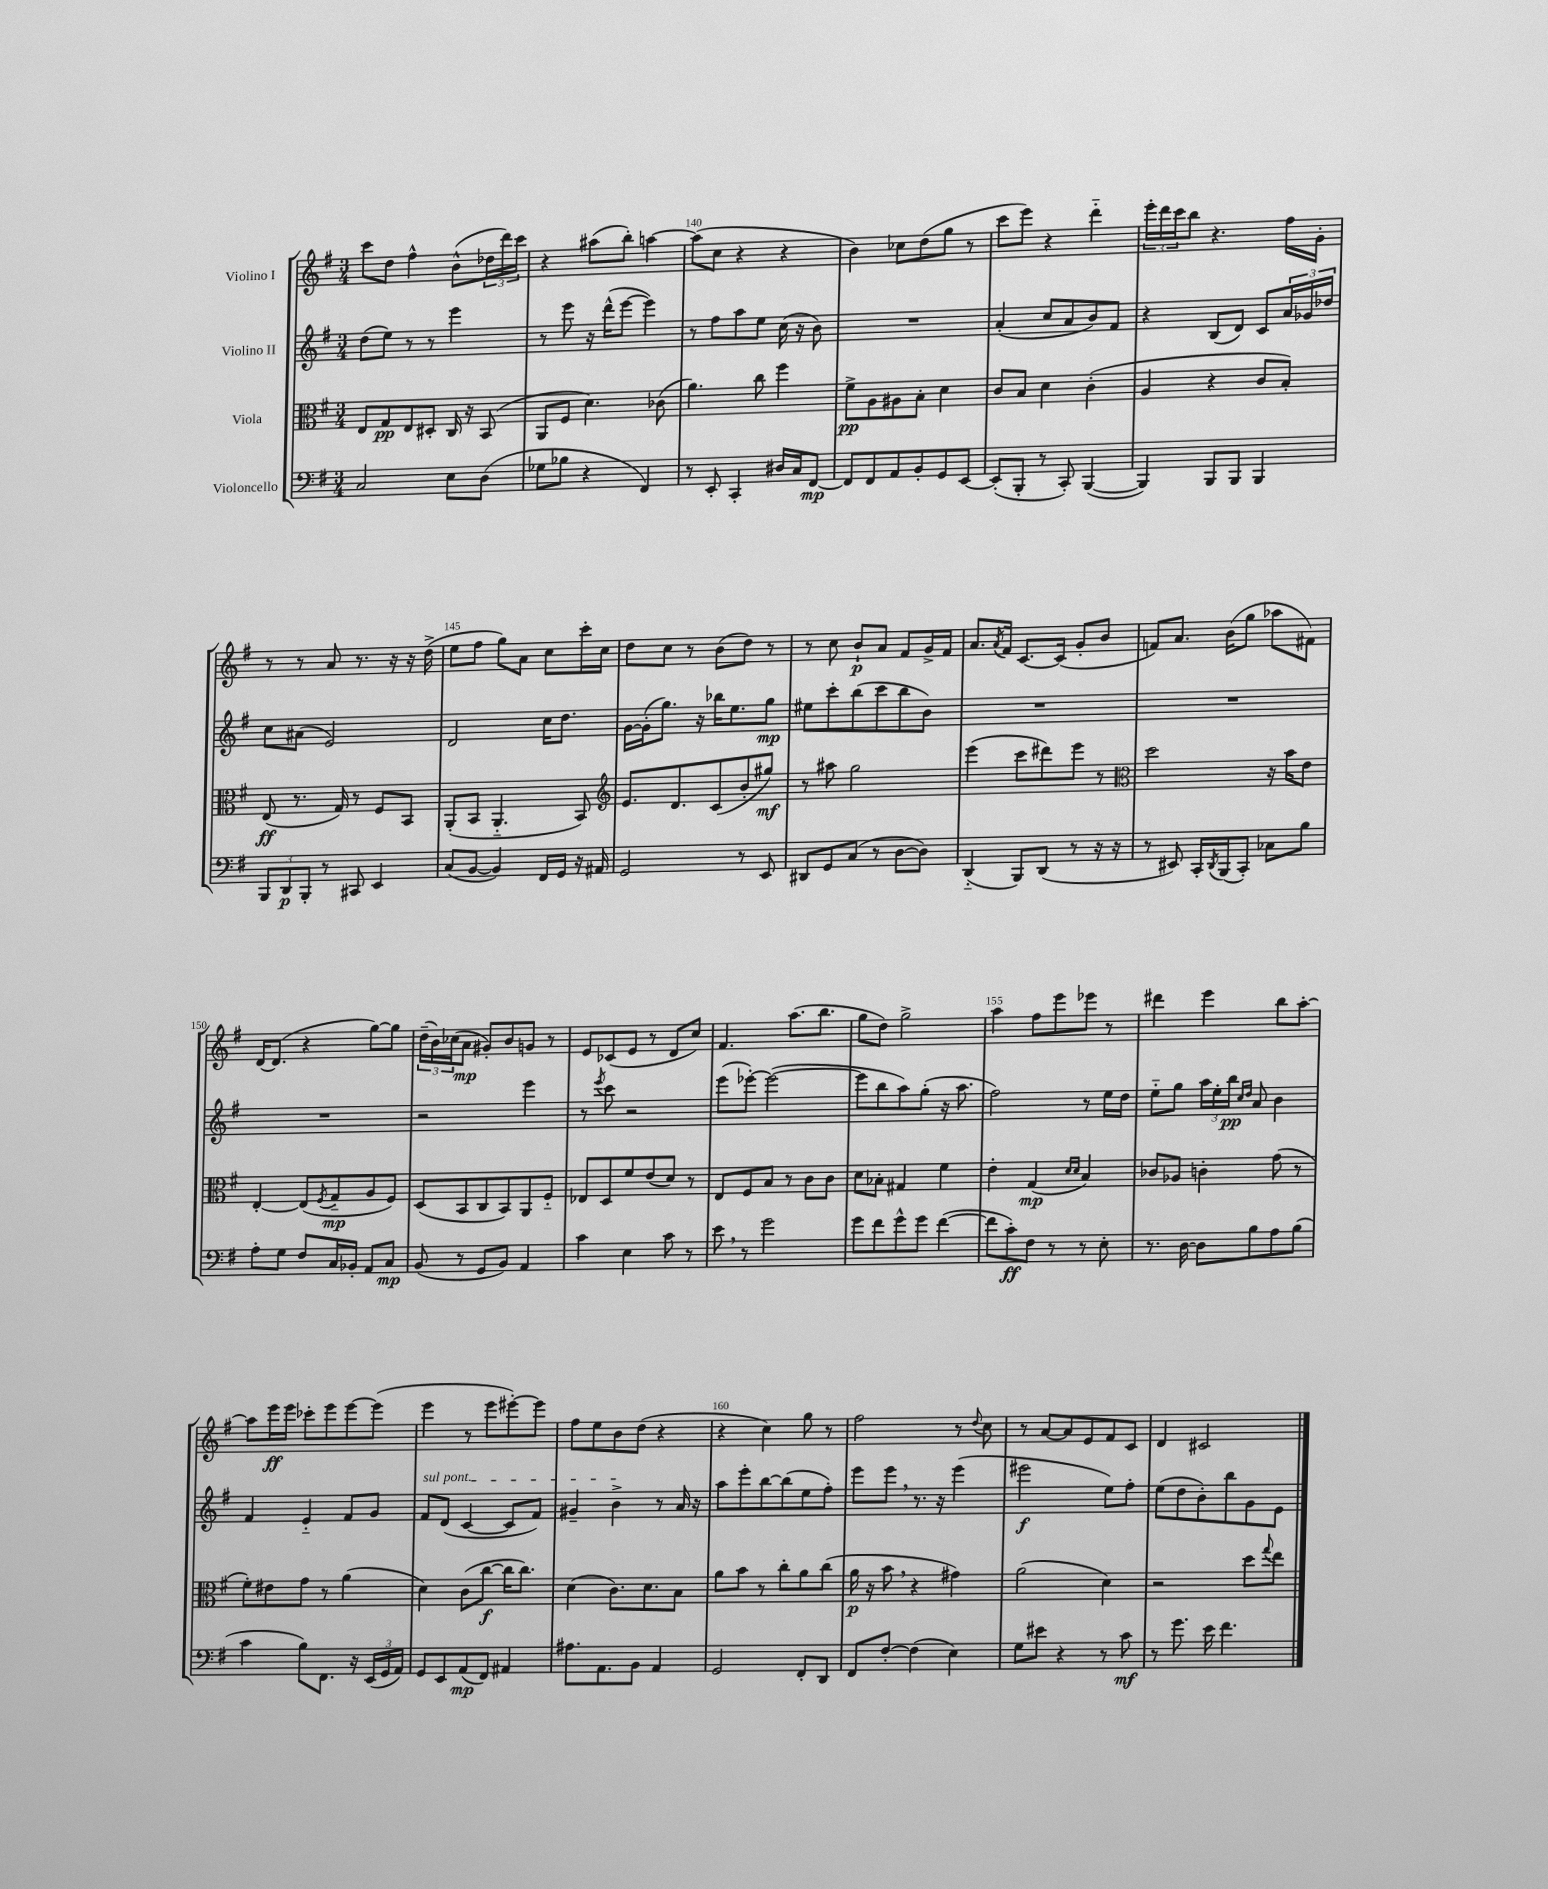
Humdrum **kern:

**kern	**kern	**kern	**kern
*staff4	*staff3	*staff2	*staff1
*clefF4	*clefC3	*clefG2	*clefG2
*k[f#]	*k[f#]	*k[f#]	*k[f#]
*M3/4	*M3/4	*M3/4	*M3/4
2C/	8E/L	(8dd\L	8ccc\L
.	8G/	8ee\J)	8dd\J
.	8E/	8r	4ff#^^\
.	8D#'/J	8r	.
8E\L	16C/	4eee\	(8b^^\L
.	16r	.	.
(8D\J	(8BB/	.	24dd-\L
.	.	.	24ddd\)
.	.	.	24ccc\JJ
=	=	=	=
8G-\L	8AA/L	8r	4r
8B-\J	8F#/J	8eee\	.
4r	4.d\)	16r	(8aa#\L
.	.	(16ddd^^\LK	.
.	.	[8eee\J	8bb'\J)
4FF#/)	.	4eee\])	[4aa\
.	(8c-\	.	.
=	=	=	=
8r	4.a\)	8r	(8aa\]L
8EE'/	.	8ff#\L	8cc\J
4CC'/	.	8aa\	4r
.	8cc\	8ee\J	.
16D#/LL	4ff#\	(16cc\	4r
16C/J	.	16r	.
[8FF#/J	.	8b\)	.
=	=	=	=
8FF#/]L	8f#^\L	2.r	4b\)
8FF#/	8A\	.	.
8AA/	8A#\	.	8cc-\L
8BB'/	8B'\J	.	(8dd\
8GG/	4d\	.	8gg\J
[8EE/J	.	.	8r
=	=	=	=
(8EE'/]L	8c/L	(4a'/	8ccc\L
8BBB'/J	8B/J	.	8eee\J)
8r	4d\	8cc/L	4r
8CC'/)	.	8a/	.
([4BBB/	(4c'\	8b/)	4ddd'~\
.	.	8f#/J	.
=	=	=	=
4BBB/])	4A/	4r	24eee'\LL
.	.	.	24ddd\
.	.	.	24ccc\J
.	.	.	8bb\J
8BBB/L	4r	(8B/L	4.r
8BBB/J	.	8d/J)	.
4BBB/	8c/L	8c/L	.
.	8B'/J)	24a/L	16ff#\LL
.	.	24g-/	.
.	.	.	16g'\JJ
.	.	24dd-/JJ	.
=	=	=	=
12BBB/L	(8E/	8cc\L	8r
12DD/	.	.	.
.	8.r	(8a#\J	8r
12BBB'/J	.	.	.
8r	.	2e/)	8a/
.	16G/)	.	.
8CC#/	8r	.	8.r
4EE/	8F#/L	.	.
.	.	.	16r
.	8BB/J	.	16r
.	.	.	(16dd^\
=	=	=	=
(8C/L	(8AA'/L	2d/	8ee\L
[8BB/J	8BB/J	.	8ff#\J
4BB/])	4.AA'~/	.	8gg\L)
.	.	.	8a\J
16FF#/LL	.	16cc\LK	8cc\L
16GG/JJ	.	8.dd\J	.
16r	8BB/)	.	16ccc'\L
16AA#/	.	.	16cc\JJ
=	=	=	=
*	*clefG2	*	*
2GG/	8.e/L	[16g\LL	8dd\L
.	.	(16g'\]J	.
.	.	8.gg\J)	8cc\J
.	8.d/	.	.
.	.	.	8r
.	.	16r	.
.	(8c/	16bb-\LK	(8b\L
.	.	8.ee\	.
8r	8b'/	.	8dd\J)
8EE/	8gg#/J)	8gg\J	8r
=	=	=	=
8DD#/L	8r	8ee#\L	8r
8GG/	8aa#\	8ccc'\	8cc\
(8C/J	2gg\	(8bb\	8b`/L
8r	.	8ccc\	8a/J
[8D\L	.	8bb\	8f#/L
8D\]J)	.	8b\J)	16g^/L
.	.	.	16f#/JJ
=	=	=	=
(4DD'~/	(4eee\	2.r	8.a/L
.	.	.	8qa/
.	.	.	16f#/Jk
8BBB/L)	8ccc\L	.	[8.c/L
(8DD/J	8ddd#\)	.	.
.	.	.	(16c/]Jk
8r	8eee\J	.	8g'/L
16r	8r	.	8b/J
16r	.	.	.
=	=	=	=
*	*clefC3	*	*
8r	2dd\	2.r	8f/L)
8EE#/)	.	.	8.a/J
16CC'/LL	.	.	.
8qDD/	.	.	.
(16BBB/J	.	.	(16b\LK
8CC'/J)	.	.	8gg\J
8C-\L	16r	.	8aa-\L
.	16b\LK	.	.
8B\J	8e\J	.	8f#\J)
=	=	=	=
8A'\L	[4E'/	2.r	[16d/LK
.	.	.	(8.d/]J
8G\J	.	.	.
8F#/L	(8E/]L	.	4r
.	8qF#/	.	.
16C/L	8G'~/	.	.
16BB-'/JJ	.	.	.
8AA/L	8A/	.	[8gg\L)
8C/J	8F#/J)	.	8gg\]J
=	=	=	=
(8BB/	(8D/L	2r	(24dd~\LL
.	.	.	24b\)
.	.	.	(24cc-\J
8r	8BB/	.	8a\J
8GG/L	8C/	.	8g#'/L)
8BB/J)	8BB/)	.	8b/
4AA/	8AA/	4eee\	8g/J
.	8F#'~/J	.	8r
=	=	=	=
4c\	8E-/L	8r	8e/L
.	.	8qeee/	.
.	8D/	8ccc\	(8c-/
4E\	8f#/	2r	8e/J
.	(8e/	.	8r
8c\	8d/J)	.	8d/L
8r	8r	.	8cc/J)
=	=	=	=
8e\	8E/L	(8eee\L	4.f#/
8r	8F#/	[8eee-'\J)	.
2g\	8B/J	(2eee-\_	.
.	8r	.	(8.aa\L
.	8c\L	.	.
.	.	.	8.bb\J
.	8c\J	.	.
=	=	=	=
8g\L	8d\L	8eee-\]L	8gg\L
8f#\	8B-'\J	8bb\	8dd\J)
8g^^\	4G#/	8aa\)	2gg^\
8g\J	.	(8gg'\J	.
([4f#\	4f#\	16r	.
.	.	8.aa\	.
=	=	=	=
8f#\]L	4e'\	2ff#\)	4aa\
8c'\)	.	.	.
8F#\J	(4G/	.	8ff#\L
8r	.	.	8eee\
.	16qqd/LL	.	.
.	16qqd/JJ	.	.
8r	4B/)	8r	8eee-\J
8E'\	.	16ee\LL	8r
.	.	16dd\JJ	.
=	=	=	=
8.r	8c-/L	8ee'~\L	4ddd#\
.	8A-/J	8gg\J	.
[16D\	.	.	.
8D\]L	4c'\	24aa\LL	4eee\
.	.	24ee'\	.
.	.	24bb\JJ	.
.	.	16qqcc/LL	.
.	.	16qqdd/JJ	.
8B\	.	8a/	.
8A\	(8g\	4b\	8bb\L
(8B\J	8r	.	[8aa'\J
=	=	=	=
4c\	8f#'\L)	4f#/	8aa\]L
.	8e#\	.	16eee\L
.	.	.	16eee\JJ
8B\L)	8g\J	4e'~/	8ccc-'\L
8.FF#\J	8r	.	8eee\
.	(4a\	8f#/L	[8eee\
16r	.	.	.
(24EE/LL	.	8g/J	(8eee\]J
24GG/	.	.	.
24AA/JJ)	.	.	.
=	=	=	=
8GG/L	4d\)	8f#/L	4eee\
8EE/	.	(8d/J	.
(8AA/	(8c\L	[4c/	8r
8FF#/J)	[8cc\J	.	8eee\L
4AA#/	16cc\]LK	8c/]L	[8eee#'\)
.	8.cc\J)	.	.
.	.	8f#/J)	8eee#\]J
=	=	=	=
8.A#\L	(4d\	4g#~/	8ff#\L
.	.	.	8ee\
8.AA\	.	.	.
.	8.c\L)	4b^\	8b\
8BB\J	.	.	(8dd\J
.	8.d\	.	.
4AA/	.	8r	4r
.	8B\J	16a/	.
.	.	16r	.
=	=	=	=
2GG/	8a\L	8aa\L	4r
.	8b\J	8eee'\	.
.	8r	[8bb\	4cc\)
.	8cc'\L	(8bb\]	.
8FF#'/L	8a\	8ee\	8gg\
8DD/J	(8cc\J	8ff#'\J)	8r
=	=	=	=
8FF#/L	16a\	8eee\L	2ff#\
.	16r	.	.
[8F#'/J	8b\	8eee\J	.
(4F#\]	4r	8.r	.
.	.	16r	.
4E\)	4g#\)	(4eee\	8r
.	.	.	8qqdd/
.	.	.	8cc\
=	=	=	=
8G\L	(2a\	2eee#\	8r
8e#\J	.	.	[8a/L
4r	.	.	8a/]
.	.	.	8e/
8r	4d\)	8ee\L)	8f#/
8c\	.	8ff#'\J	8c/J
=	=	=	=
8r	2r	(8ee\L	4d/
8.g\	.	8dd\	.
.	.	8b'\)	2c#/
16e\	.	.	.
4.f#\	.	8bb\	.
.	8dd\L	8g\	.
.	8qqgg/	.	.
.	8ee\J	8e\J	.
==	==	==	==
*-	*-	*-	*-
